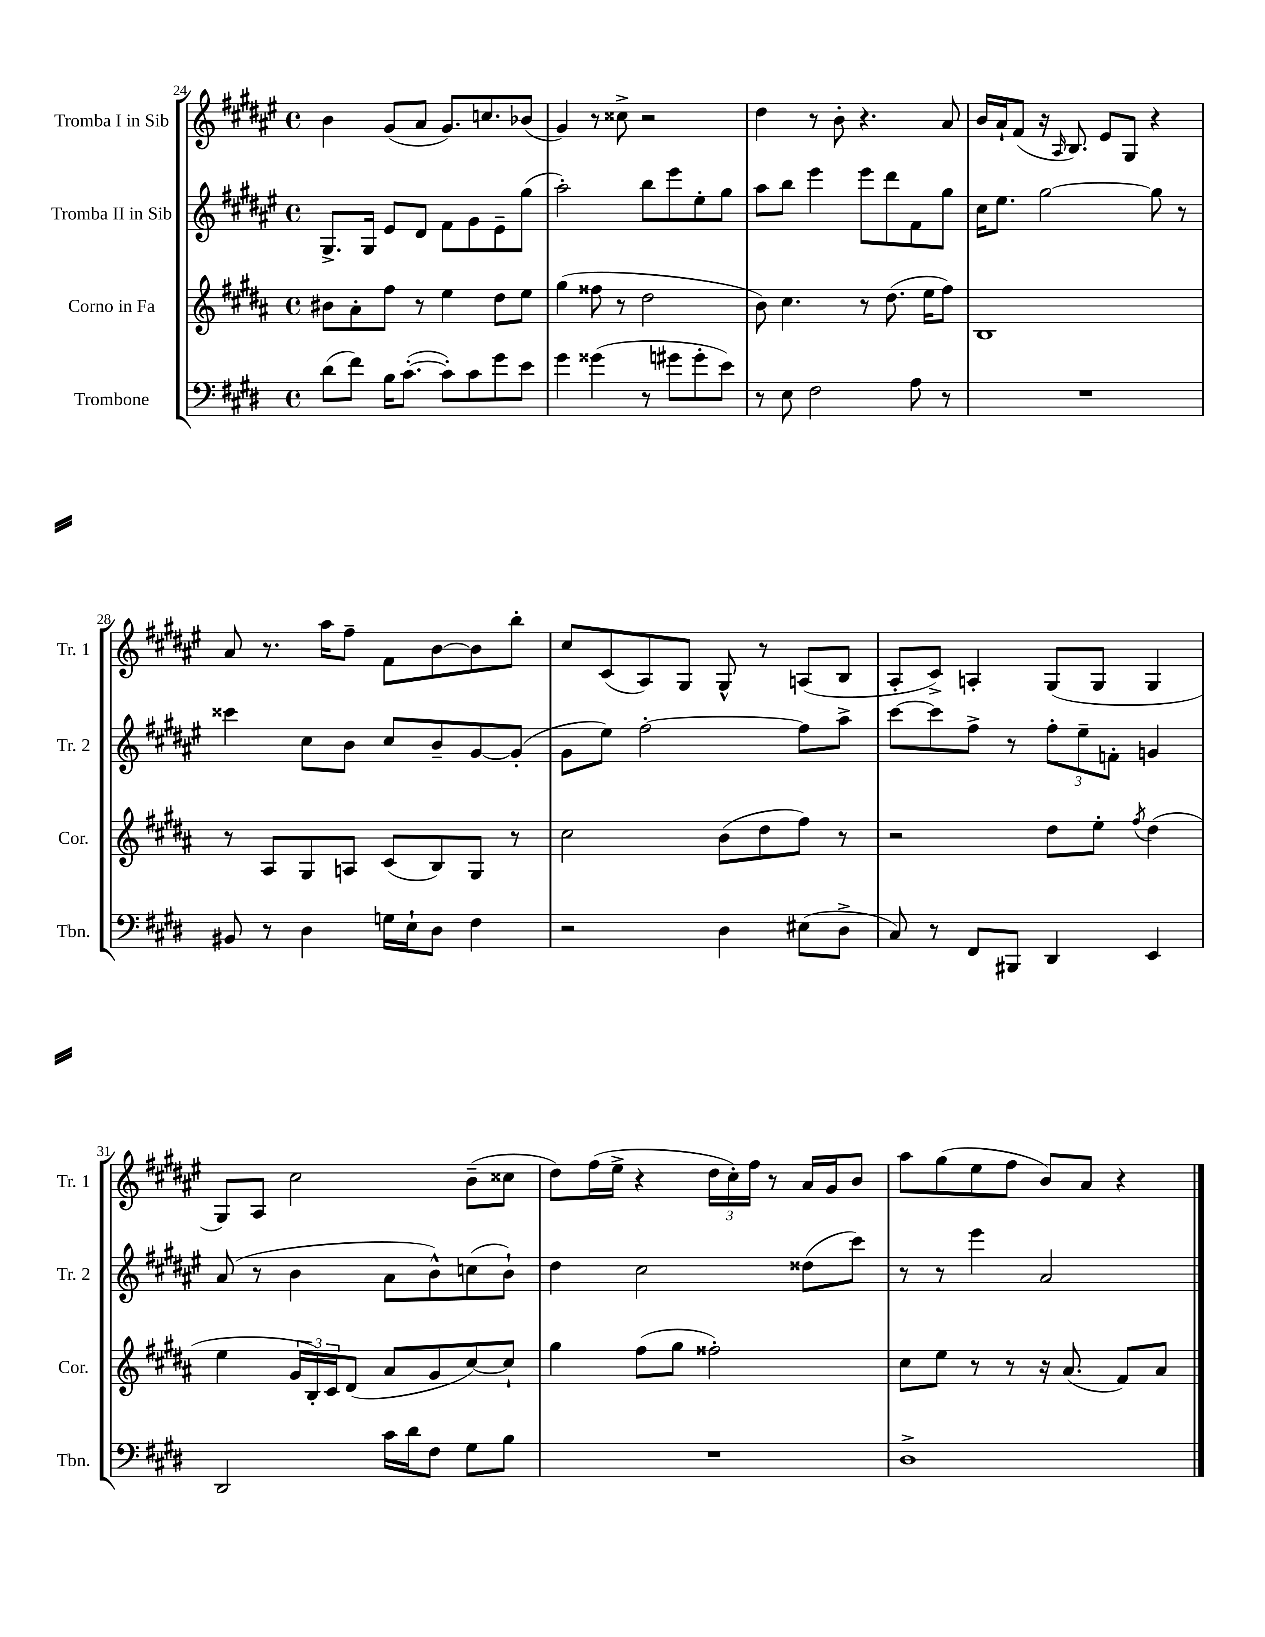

**kern	**kern	**kern	**kern
*staff4	*staff3	*staff2	*staff1
*clefF4	*clefG2	*clefG2	*clefG2
*k[f#c#g#d#]	*k[f#c#g#d#a#]	*k[f#c#g#d#a#e#]	*k[f#c#g#d#a#e#]
*M4/4	*M4/4	*M4/4	*M4/4
*met(c)	*met(c)	*met(c)	*met(c)
(8d#	8b#	8.G#^	4b
8f#)	8a#'	.	.
.	.	16G#	.
16B	8ff#	8e#	(8g#
([8.c#'	.	.	.
.	8r	8d#	8a#
8c#'])	4ee	8f#	8.g#)
8c#	.	8g#	.
.	.	.	8.cc
8g#	8dd#	8e#~	.
8e	8ee	(8gg#	(8b-
=	=	=	=
4g#	(4gg#	2aa#')	4g#)
(4g##	8ff##	.	8r
.	8r	.	8cc##^
8r	2dd#	8bb	2r
8g#	.	8eee#	.
8g#'	.	8ee#'	.
8e)	.	8gg#	.
=	=	=	=
8r	8b)	8aa#	4dd#
8E	4.cc#	8bb	.
2F#	.	4eee#	8r
.	.	.	8b'
.	8r	8eee#	4.r
.	(8.dd#	8ddd#	.
8A	.	8f#	.
.	16ee	.	.
8r	8ff#)	8gg#	8a#
=	=	=	=
1r	1B	16cc#	16b
.	.	8.ee#	16a#`
.	.	.	(8f#
.	.	[2gg#	16r
.	.	.	16qqA#
.	.	.	8.B)
.	.	.	8e#
.	.	.	8G#
.	.	8gg#]	4r
.	.	8r	.
=	=	=	=
8BB#	8r	4ccc##	8a#
8r	8A#	.	8.r
4D#	8G#	8cc#	.
.	.	.	16aa#
.	8A	8b	8ff#~
16G	(8c#	8cc#	8f#
16E`	.	.	.
8D#	8B)	8b~	[8b
4F#	8G#	[8g#	8b]
.	8r	(8g#']	8bb'
=	=	=	=
2r	2cc#	8g#	8cc#
.	.	8ee#)	(8c#
.	.	[2ff#'	8A#)
.	.	.	8G#
4D#	(8b	.	8G#^^
.	8dd#	.	8r
(8E#	8ff#)	8ff#]	(8A
8D#^	8r	8aa#^	8B
=	=	=	=
8C#)	2r	[8ccc#	8A#'
8r	.	8ccc#]	8c#^)
8FF#	.	8ff#^	4A'
8BBB#	.	8r	.
4DD#	8dd#	12ff#'	(8G#
.	.	12ee#~	.
.	8ee'	.	8G#
.	.	12f'	.
.	8qff#	.	.
4EE	(4dd#	4g	4G#
=	=	=	=
2DD#	4ee	(8a#	8G#)
.	.	8r	8A#
.	24g#	4b	2cc#
.	24B')	.	.
.	24c#	.	.
.	(8d#	.	.
16c#	8a#	8a#	.
16d#	.	.	.
8F#	8g#	8b^^)	.
8G#	[8cc#)	(8cc	(8b~
8B	8cc#`]	8b`)	8cc##
=	=	=	=
1r	4gg#	4dd#	8dd#)
.	.	.	(16ff#
.	.	.	16ee#^
.	(8ff#	2cc#	4r
.	8gg#	.	.
.	2ff##')	.	24dd#
.	.	.	24cc#')
.	.	.	24ff#
.	.	.	8r
.	.	(8dd##	16a#
.	.	.	16g#
.	.	8ccc#)	8b
=	=	=	=
1D#^	8cc#	8r	8aa#
.	8ee	8r	(8gg#
.	8r	4eee#	8ee#
.	8r	.	8ff#
.	16r	2a#	8b)
.	(8.a#	.	.
.	.	.	8a#
.	8f#)	.	4r
.	8a#	.	.
==	==	==	==
*-	*-	*-	*-
